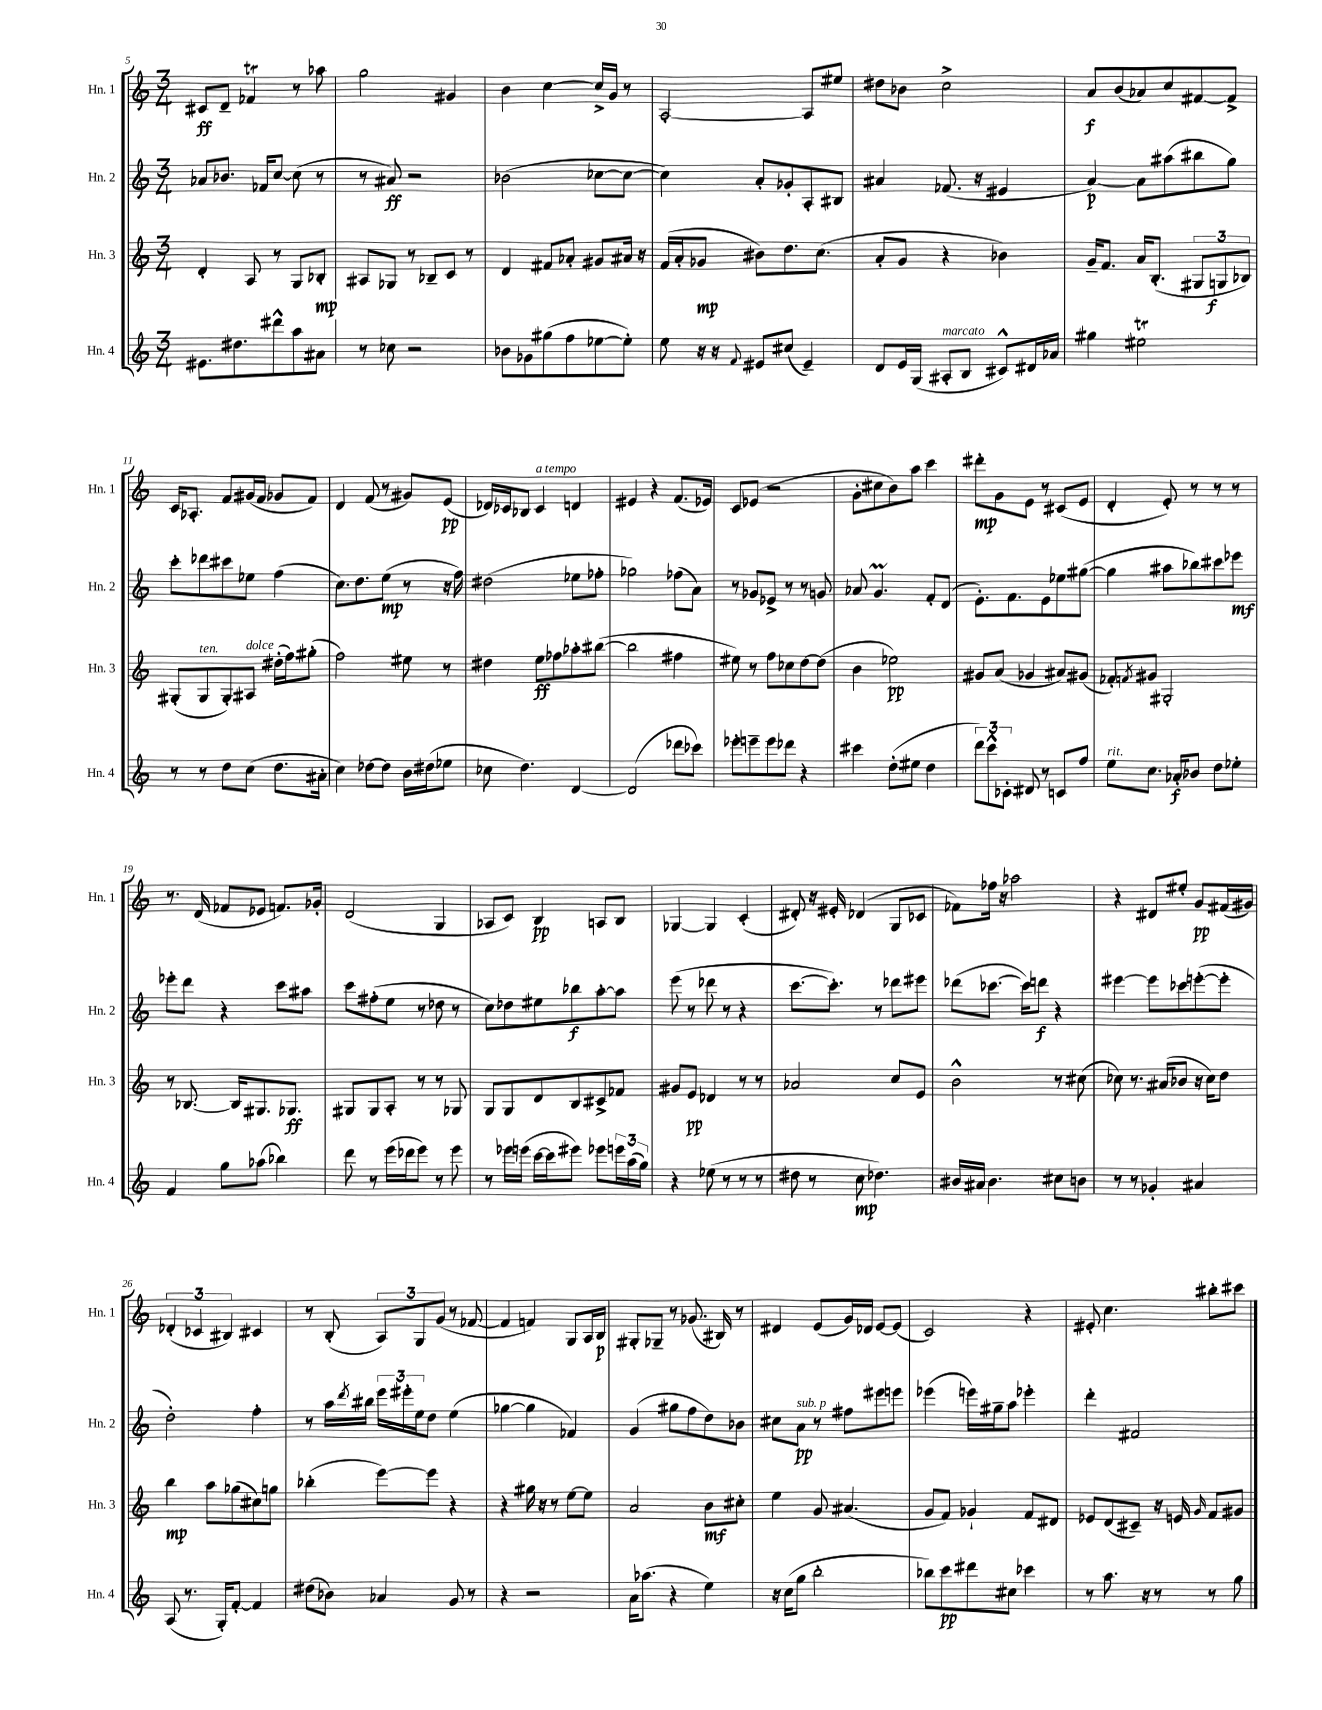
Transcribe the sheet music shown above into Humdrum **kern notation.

**kern	**kern	**kern	**kern
*staff4	*staff3	*staff2	*staff1
*clefG2	*clefG2	*clefG2	*clefG2
*k[]	*k[]	*k[]	*k[]
*M3/4	*M3/4	*M3/4	*M3/4
8.e#	4d'	8a-	8c#
.	.	8.b-	8d~
8.dd#	.	.	.
.	8A	.	4f-
.	.	16f-	.
8ddd#^^	8r	[8cc	.
8aa	8G	(8cc]	8r
8a#	8B-'	8r	8aa-
=	=	=	=
8r	8A#	8r	2gg
8cc-	8G-	8a#)	.
2r	8r	2r	.
.	8B-~	.	.
.	8c	.	4g#
.	8r	.	.
=	=	=	=
8b-	4d	(2b-	4b
8g-	.	.	.
(8gg#	8f#	.	[4cc
8ff	8a-'	.	.
[8ee-	8g#	[8cc-	16cc^]
.	.	.	16g
8ee-'])	16a#	8cc-_	8r
.	16r	.	.
=	=	=	=
8ee	(16f	4cc-])	[2A'
.	16a'	.	.
16r	8g-	.	.
16r	.	.	.
8qqf	.	.	.
8e#	8b#)	8a'	.
(8cc#	8.dd	8g-'	.
4e#~)	.	8A'	8A]
.	(8.cc	.	.
.	.	8B#	8ee#
=	=	=	=
8d	8a'	4a#	8dd#
16e	8g	.	8b-
(16G	.	.	.
8A#'	4r	(8.f-	2cc^
8B	.	.	.
.	.	16r	.
8c#^^)	4b-)	4e#	.
16d#	.	.	.
16a-	.	.	.
=	=	=	=
4gg#	16g~	[4a)	8a
.	8.f	.	.
.	.	.	(8b
2ee#	16a	8a]	8a-)
.	(8.B'	.	.
.	.	(8aa#	8cc
.	12G#	8bb#	[8f#
.	12G	.	.
.	.	8gg)	8f#^]
.	12B-)	.	.
=	=	=	=
8r	(8G#'	8ccc'	16c
.	.	.	8.A-'
8r	8G#	8ddd-	.
8dd	8G#')	8ccc#	8f
(8cc	8A#	8ee-	(16g#
.	.	.	16f
8.dd	(16dd#'	(4ff	8g-
.	16ff)	.	.
.	(8gg#'	.	8f)
16a#'	.	.	.
=	=	=	=
4cc)	2ff)	8.cc)	4d
.	.	8.dd	.
[8dd-	.	.	(8f
8dd-]	.	(8ee	8r
16b	8ee#	8r	8g#)
(16dd#	.	.	.
8ee-	8r	16r	(8e
.	.	16ff)	.
=	=	=	=
8cc-	4dd#	(2dd#	16d-)
.	.	.	16c-
4.dd)	.	.	8B-
.	8ee	.	4c-
.	8ff-	.	.
[4d	8aa-'	8ee-	4d
.	([8bb#	8ff-'	.
=	=	=	=
(2d]	2bb#]	2gg-)	4e#
.	.	.	4r
8ddd-	4ff#	(8ff-	(8.f
8ccc-)	.	8a)	.
.	.	.	16e-)
=	=	=	=
8eee-'	8ee#)	8r	8c
8eee~	8r	8g-	(8e-
8eee	8ff	8e-^	2r
8ddd-	8cc-	8r	.
4r	[8dd	8r	.
.	(8dd]	8g	.
=	=	=	=
4ccc#	4b	8a-	8g'
.	.	4.g	8cc#
(8dd'	2ee-)	.	8b)
8ee#	.	.	8aa
4dd	.	8f'	4ccc
.	.	(8d	.
=	=	=	=
12ddd)	8g#	8.e')	8ddd#'
12ccc^^	.	.	.
.	(8a	.	8g
12c-'	.	.	.
.	.	8.f	.
8d#	4g-	.	8e
8r	.	8e	8r
8c	8a#)	8ee-	(8c#
8ff	(8g#	([8gg#	8e
=	=	=	=
8ee	8f-')	4gg#]	4d'
.	8qf	.	.
8.cc	8g#	.	.
.	2G#'	8aa#	8e')
16a-'	.	.	.
8b-	.	8bb-)	8r
8dd	.	8ccc#	8r
8ee-'	.	8eee-	8r
=	=	=	=
4f	8r	8eee-'	8.r
.	[8.B-	8ddd	.
.	.	.	(16d
8gg	.	4r	8f-
.	16B-]	.	.
(8aa-	8.G#	.	8e-
4bb-)	.	8ccc	8.f)
.	8.G-	.	.
.	.	8aa#	.
.	.	.	16g-'
=	=	=	=
8ddd	8G#	8ccc	(2d
8r	8G#	(8ff#'	.
(16eee	8A'	8ee	.
16ddd-	.	.	.
8eee)	8r	8r	.
8r	8r	8dd-	4G
8eee	8G-	8r	.
=	=	=	=
8r	8G	8cc)	8A-
16eee-	8G	8dd-	8c)
(16eee	.	.	.
[16ccc	8d	8ee#	4B
16ccc]	.	.	.
8eee#)	8B	8bb-	.
8eee-	8c#^	[8aa'	8A
24eee	8f-	8aa]	8B
(24aa	.	.	.
24gg)	.	.	.
=	=	=	=
4r	8g#	(8eee	[4G-
.	8e	8r	.
(8ee-	4d-	8ddd-	4G-]
8r	.	8r	.
8r	8r	4r	(4c'
8r	8r	.	.
=	=	=	=
8dd#	2a-	[8.ccc	8d#')
8r	.	.	16r
.	.	8.ccc'])	16e#'
8cc	.	.	(4d-
4.dd-)	.	8r	.
.	8cc	8ddd-	8G
.	8e	8eee#	8c-
=	=	=	=
16b#	2b^^	(8ddd-	8f-)
16a#	.	.	.
4.b#	.	[8.ccc-	16ff-
.	.	.	16r
.	.	.	2aa-
.	.	16ccc-])	.
.	.	8ddd	.
8cc#	8r	4r	.
8b	(8cc#	.	.
=	=	=	=
8r	8cc-)	[4eee#	4r
8r	8.r	.	.
4g-'	.	8eee#]	8d#
.	(16a#	.	.
.	8b-	8ccc-	8ee#'
4a#	16r	([8eee'	8g
.	16cc-)	.	.
.	8dd	8eee']	(16f#
.	.	.	16g#)
=	=	=	=
(8A	4bb	2dd')	(6d-'
8.r	.	.	.
.	.	.	6c-
.	8aa	.	.
16G')	.	.	.
.	.	.	6B#)
[8f'	(8gg-	.	.
4f]	8cc#)	4ff'	4c#
.	8gg	.	.
=	=	=	=
(8dd#	(4bb-'	8r	8r
8b-)	.	16aa	(8B'
.	.	8qddd	.
.	.	16bb#	.
4a-	[8eee)	24eee	12A)
.	.	24eee#'	.
.	.	24ee	12G
.	8eee]	8dd	.
.	.	.	(12g
8g	4r	(4ee	8r
8r	.	.	[8f-
=	=	=	=
4r	4r	[4gg-	4f-]
2r	16gg#	4gg-]	4f)
.	16r	.	.
.	8r	.	.
.	[8ee	4f-)	8G
.	8ee]	.	16A
.	.	.	16B
=	=	=	=
16a	2a	(4g	8G#'
(8.aa-	.	.	.
.	.	.	8G-~
4r	.	8gg#	8r
.	.	8ff	(8.g-
4ee)	8b	8dd)	.
.	.	.	16B#)
.	8cc#'	8b-	8r
=	=	=	=
16r	4ee	8cc#	4d#
(16cc	.	.	.
8gg	.	8a	.
2bb'	8g	8r	(8e
.	(4.a#	8ff#	16g)
.	.	.	16d-
.	.	8eee#	[8e
.	.	8eee	(8e]
=	=	=	=
8bb-)	8g	(4eee-	2c)
8ccc	8f)	.	.
8ddd#	4g-`	16eee)	.
.	.	16gg#~	.
8cc#	.	8aa	.
4ccc-	8f	4eee-'	4r
.	8d#	.	.
=	=	=	=
8r	8e-	4ddd'	8e#'
8.aa	(8d	.	4.cc
.	8c#~)	2f#	.
16r	.	.	.
8r	16r	.	.
.	16e	.	.
.	16qqg	.	.
8r	8f	.	8bb#'
8gg	8g#	.	8ccc#
==	==	==	==
*-	*-	*-	*-
